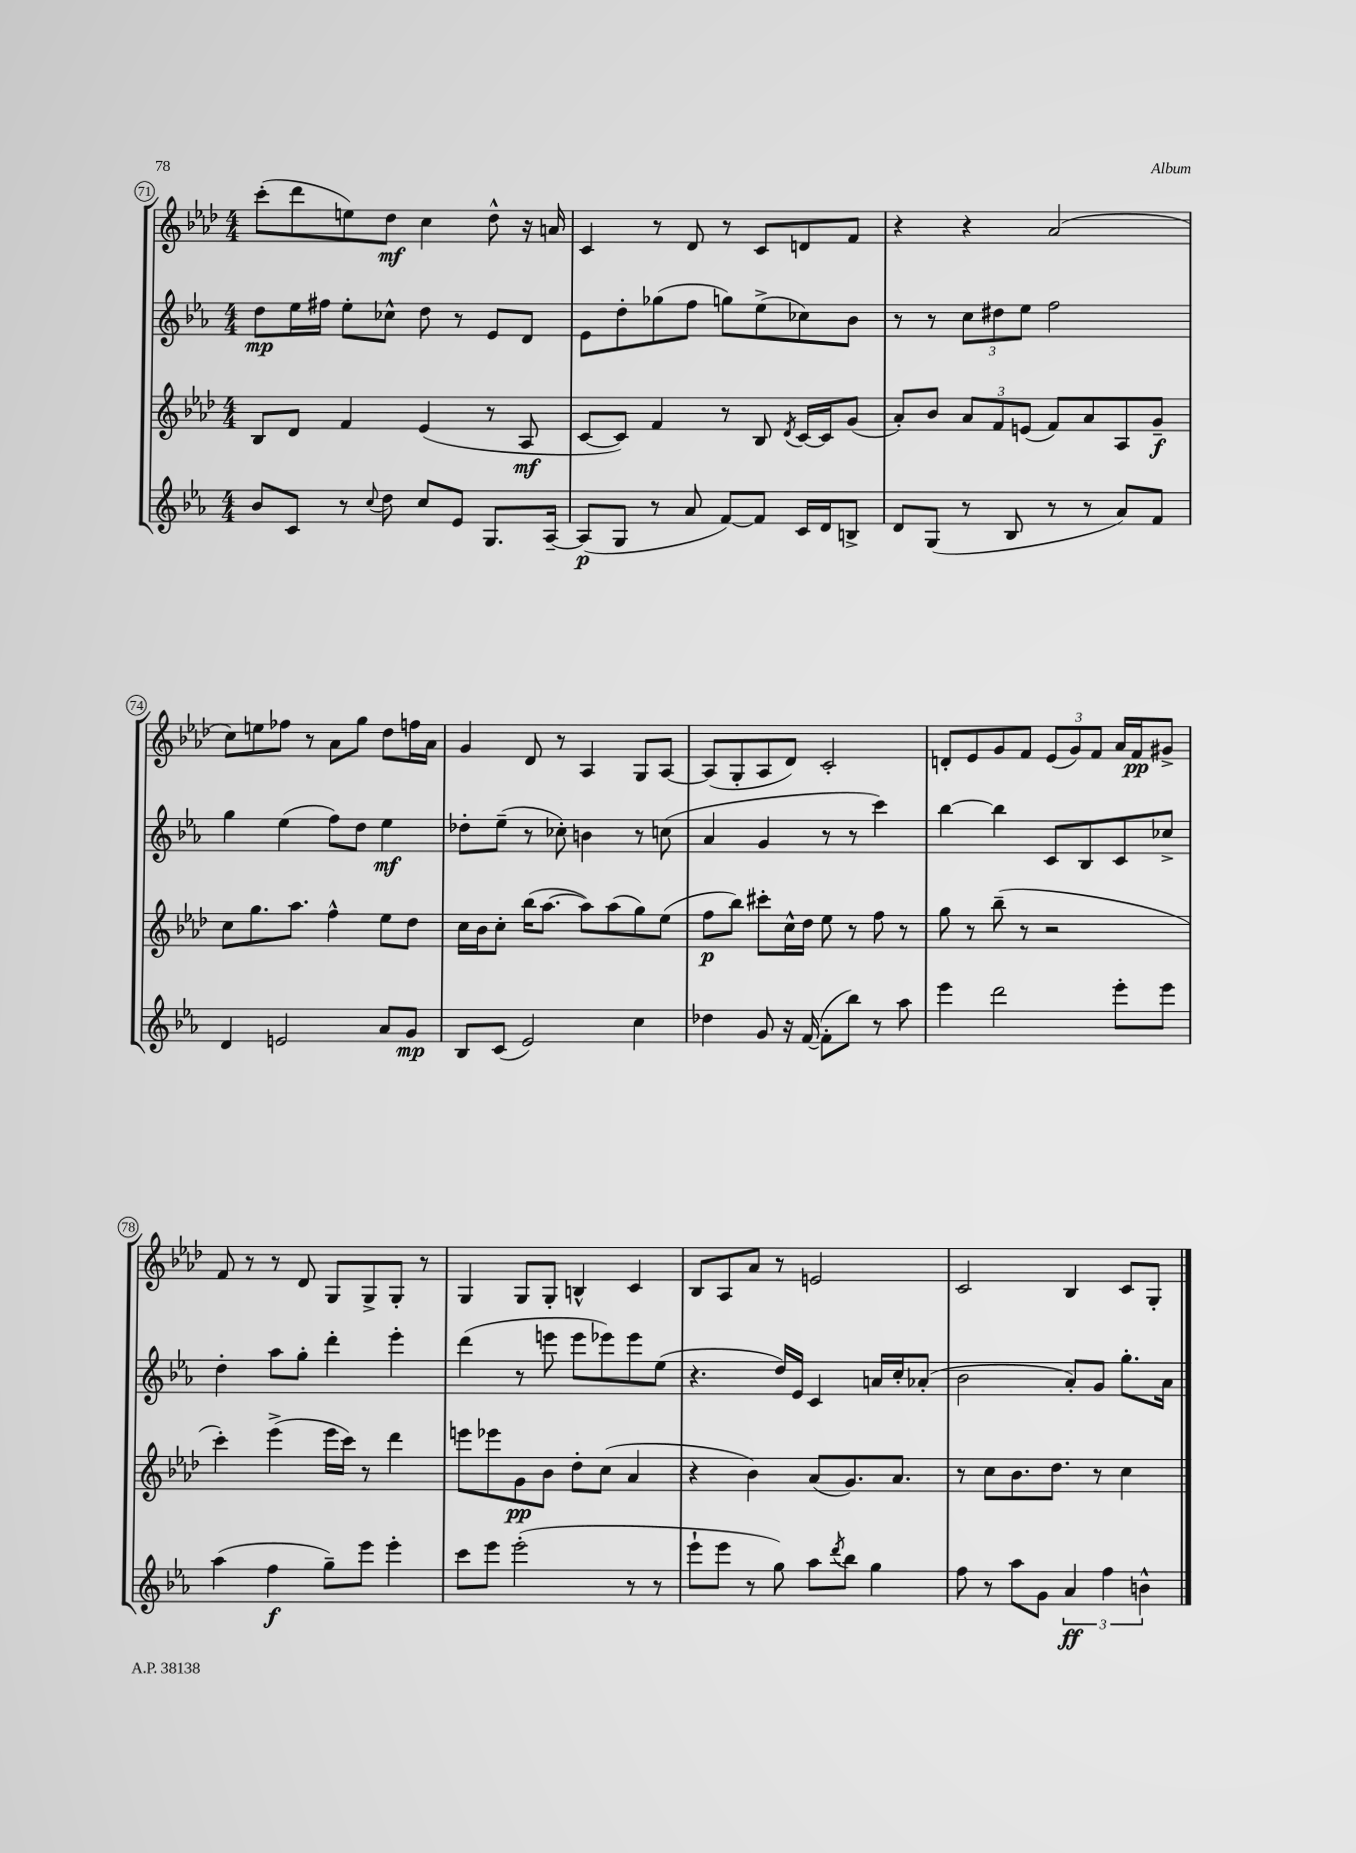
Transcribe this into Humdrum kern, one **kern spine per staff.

**kern	**dynam	**kern	**dynam	**kern	**dynam	**kern	**dynam
*part4	*part4	*part3	*part3	*part2	*part2	*part1	*part1
*staff4	*staff4	*staff3	*staff3	*staff2	*staff2	*staff1	*staff1
*clefG2	*	*clefG2	*	*clefG2	*	*clefG2	*
*k[b-e-a-]	*	*k[b-e-a-d-]	*	*k[b-e-a-]	*	*k[b-e-a-d-]	*
*M4/4	*	*M4/4	*	*M4/4	*	*M4/4	*
=71	=71	=71	=71	=71	=71	=71	=71
8b-/L	.	8B-/L	.	8dd\L	mp	(8ccc'\L	.
8c/J	.	8d-/J	.	16ee-\L	.	8ddd-\	.
.	.	.	.	16ff#X\JJ	.	.	.
8r	.	4f/	.	8ee-'\L	.	8een\)	.
8qqcc/	.	.	.	.	.	.	.
8dd\	.	.	.	8cc-X^^\J	.	8dd-\J	mf
8cc/L	.	(4e-/	.	8dd\	.	4cc\	.
8e-/J	.	.	.	8r	.	.	.
8.G/L	.	8r	.	8e-/L	.	8dd-^^\	.
.	.	8A-/	mf	8d/J	.	16r	.
[16A-~/Jk	.	.	.	.	.	16an/	.
=72	=72	=72	=72	=72	=72	=72	=72
(8A-/L]	p	[8c/L	.	8e-\L	.	4c/	.
8G/J	.	8c/J])	.	8dd'\	.	.	.
8r	.	4f/	.	(8gg-X\	.	8r	.
8a-/	.	.	.	8ff\J	.	8d-/	.
[8f/L)	.	8r	.	8ggn\L)	.	8r	.
8f/J]	.	8B-/	.	(8ee-^\	.	8c/L	.
.	.	8qd-/	.	.	.	.	.
16c/LL	.	[16c/LL	.	8cc-X\)	.	8dn/	.
16d/J	.	16c/J]	.	.	.	.	.
8Bn^/J	.	(8g/J	.	8b-\J	.	8f/J	.
=73	=73	=73	=73	=73	=73	=73	=73
8d/L	.	8a-'/L)	.	8r	.	4r	.
(8G/J	.	8b-/J	.	8r	.	.	.
8r	.	12a-/L	.	12cc\L	.	4r	.
.	.	12f/	.	12dd#X\	.	.	.
8B-/	.	.	.	.	.	.	.
.	.	(12en/J	.	12ee-\J	.	.	.
8r	.	8f/L)	.	2ff\	.	(2a-/	.
8r	.	8a-/	.	.	.	.	.
8a-/L)	.	8A-/	.	.	.	.	.
8f/J	.	8g~/J	f	.	.	.	.
!!LO:LB:g=z
=74	=74	=74	=74	=74	=74	=74	=74
4d/	.	8cc\L	.	4gg\	.	8cc\L)	.
.	.	8.gg\	.	.	.	8een\	.
2en/	.	.	.	(4ee-\	.	8ff-X\J	.
.	.	8.aa-\J	.	.	.	.	.
.	.	.	.	.	.	8r	.
.	.	4ff^^\	.	8ff\L)	.	8a-\L	.
.	.	.	.	8dd\J	.	8gg\J	.
8a-/L	.	8ee-\L	.	4ee-\	mf	8dd-\L	.
8g/J	mp	8dd-\J	.	.	.	16ffn\L	.
.	.	.	.	.	.	16a-\JJ	.
=75	=75	=75	=75	=75	=75	=75	=75
8B-/L	.	16cc\LL	.	8dd-X'\L	.	4g/	.
.	.	16b-\J	.	.	.	.	.
(8c/J	.	8cc'\J	.	(8ee-~\J	.	.	.
2e-/)	.	(16bb-\KL	.	8r	.	8d-/	.
.	.	[8.aa-\J	.	.	.	.	.
.	.	.	.	8cc-X'\)	.	8r	.
.	.	8aa-\L])	.	4bn\	.	4A-/	.
.	.	(8aa-\	.	.	.	.	.
4cc\	.	8gg\)	.	8r	.	8G/L	.
.	.	(8ee-\J	.	(8ccn\	.	[8A-/J	.
=76	=76	=76	=76	=76	=76	=76	=76
4dd-X\	.	8ff\L	p	4a-/	.	(8A-/L]	.
.	.	8bb-\J)	.	.	.	8G'/	.
8g/	.	8ccc#X'\L	.	4g/	.	8A-/	.
16r	.	16cc^^\L	.	.	.	8d-/J)	.
([16f/	.	16dd-\JJ	.	.	.	.	.
8f'\L]	.	8ee-\	.	8r	.	2c'/	.
8bb-\J)	.	8r	.	8r	.	.	.
8r	.	8ff\	.	4ccc\)	.	.	.
8aa-\	.	8r	.	.	.	.	.
=77	=77	=77	=77	=77	=77	=77	=77
4eee-\	.	8gg\	.	[4bb-\	.	8dn'/L	.
.	.	8r	.	.	.	8e-/	.
2ddd\	.	(8bb-~\	.	4bb-\]	.	8g/	.
.	.	8r	.	.	.	8f/J	.
.	.	2r	.	8c/L	.	(12e-/L	.
.	.	.	.	.	.	12g/)	.
.	.	.	.	8B-/	.	.	.
.	.	.	.	.	.	12f/J	.
8eee-'\L	.	.	.	8c/	.	16a-/LL	.
.	.	.	.	.	.	16f/J	pp
8eee-\J	.	.	.	8cc-X^/J	.	8g#X^/J	.
!!LO:LB:g=z
=78	=78	=78	=78	=78	=78	=78	=78
(4aa-\	.	4ccc'\)	.	4dd'\	.	8f/	.
.	.	.	.	.	.	8r	.
4ff\	f	(4eee-^\	.	8aa-\L	.	8r	.
.	.	.	.	8gg'\J	.	8d-/	.
8gg~\L)	.	16eee-\LL	.	4ddd'\	.	8G/L	.
.	.	16ccc\JJ)	.	.	.	.	.
8eee-\J	.	8r	.	.	.	8G^/	.
4eee-'\	.	4ddd-\	.	4eee-'\	.	8G'/J	.
.	.	.	.	.	.	8r	.
=79	=79	=79	=79	=79	=79	=79	=79
8ccc\L	.	8eeen\L	.	(4ddd\	.	4G/	.
8eee-\J	.	8eee-X\	.	.	.	.	.
(2eee-'\	.	8g\	pp	8r	.	8G/L	.
.	.	8b-\J	.	8eeen\	.	8G'/J	.
.	.	8dd-'\L	.	8eee\L	.	4Bn^^/	.
.	.	(8cc\J	.	8eee-X\)	.	.	.
8r	.	4a-/	.	8eee-\	.	4c/	.
8r	.	.	.	(8ee-\J	.	.	.
=80	=80	=80	=80	=80	=80	=80	=80
8eee-`\L	.	4r	.	4.r	.	8B-/L	.
8eee-\J	.	.	.	.	.	8A-/	.
8r	.	4b-\)	.	.	.	8a-/J	.
8gg\)	.	.	.	16dd/LL)	.	8r	.
.	.	.	.	16e-/JJ	.	.	.
8aa-\L	.	(8a-/L	.	4c/	.	2en/	.
8qddd/	.	.	.	.	.	.	.
8bb-\J	.	8.g/)	.	.	.	.	.
4gg\	.	.	.	16an/LL	.	.	.
.	.	8.a-/J	.	16cc'/J	.	.	.
.	.	.	.	(8a-X'/J	.	.	.
=81	=81	=81	=81	=81	=81	=81	=81
8ff\	.	8r	.	2b-\	.	2c/	.
8r	.	8cc\L	.	.	.	.	.
8aa-\L	.	8.b-\	.	.	.	.	.
8g\J	.	.	.	.	.	.	.
.	.	8.dd-\J	.	.	.	.	.
6a-/	ff	.	.	8a-'/L)	.	4B-/	.
.	.	8r	.	8g/J	.	.	.
6ff\	.	.	.	.	.	.	.
.	.	4cc\	.	8.gg'\L	.	8c/L	.
6bn^^\	.	.	.	.	.	.	.
.	.	.	.	.	.	8G'/J	.
.	.	.	.	16a-\Jk	.	.	.
==	==	==	==	==	==	==	==
*-	*-	*-	*-	*-	*-	*-	*-
